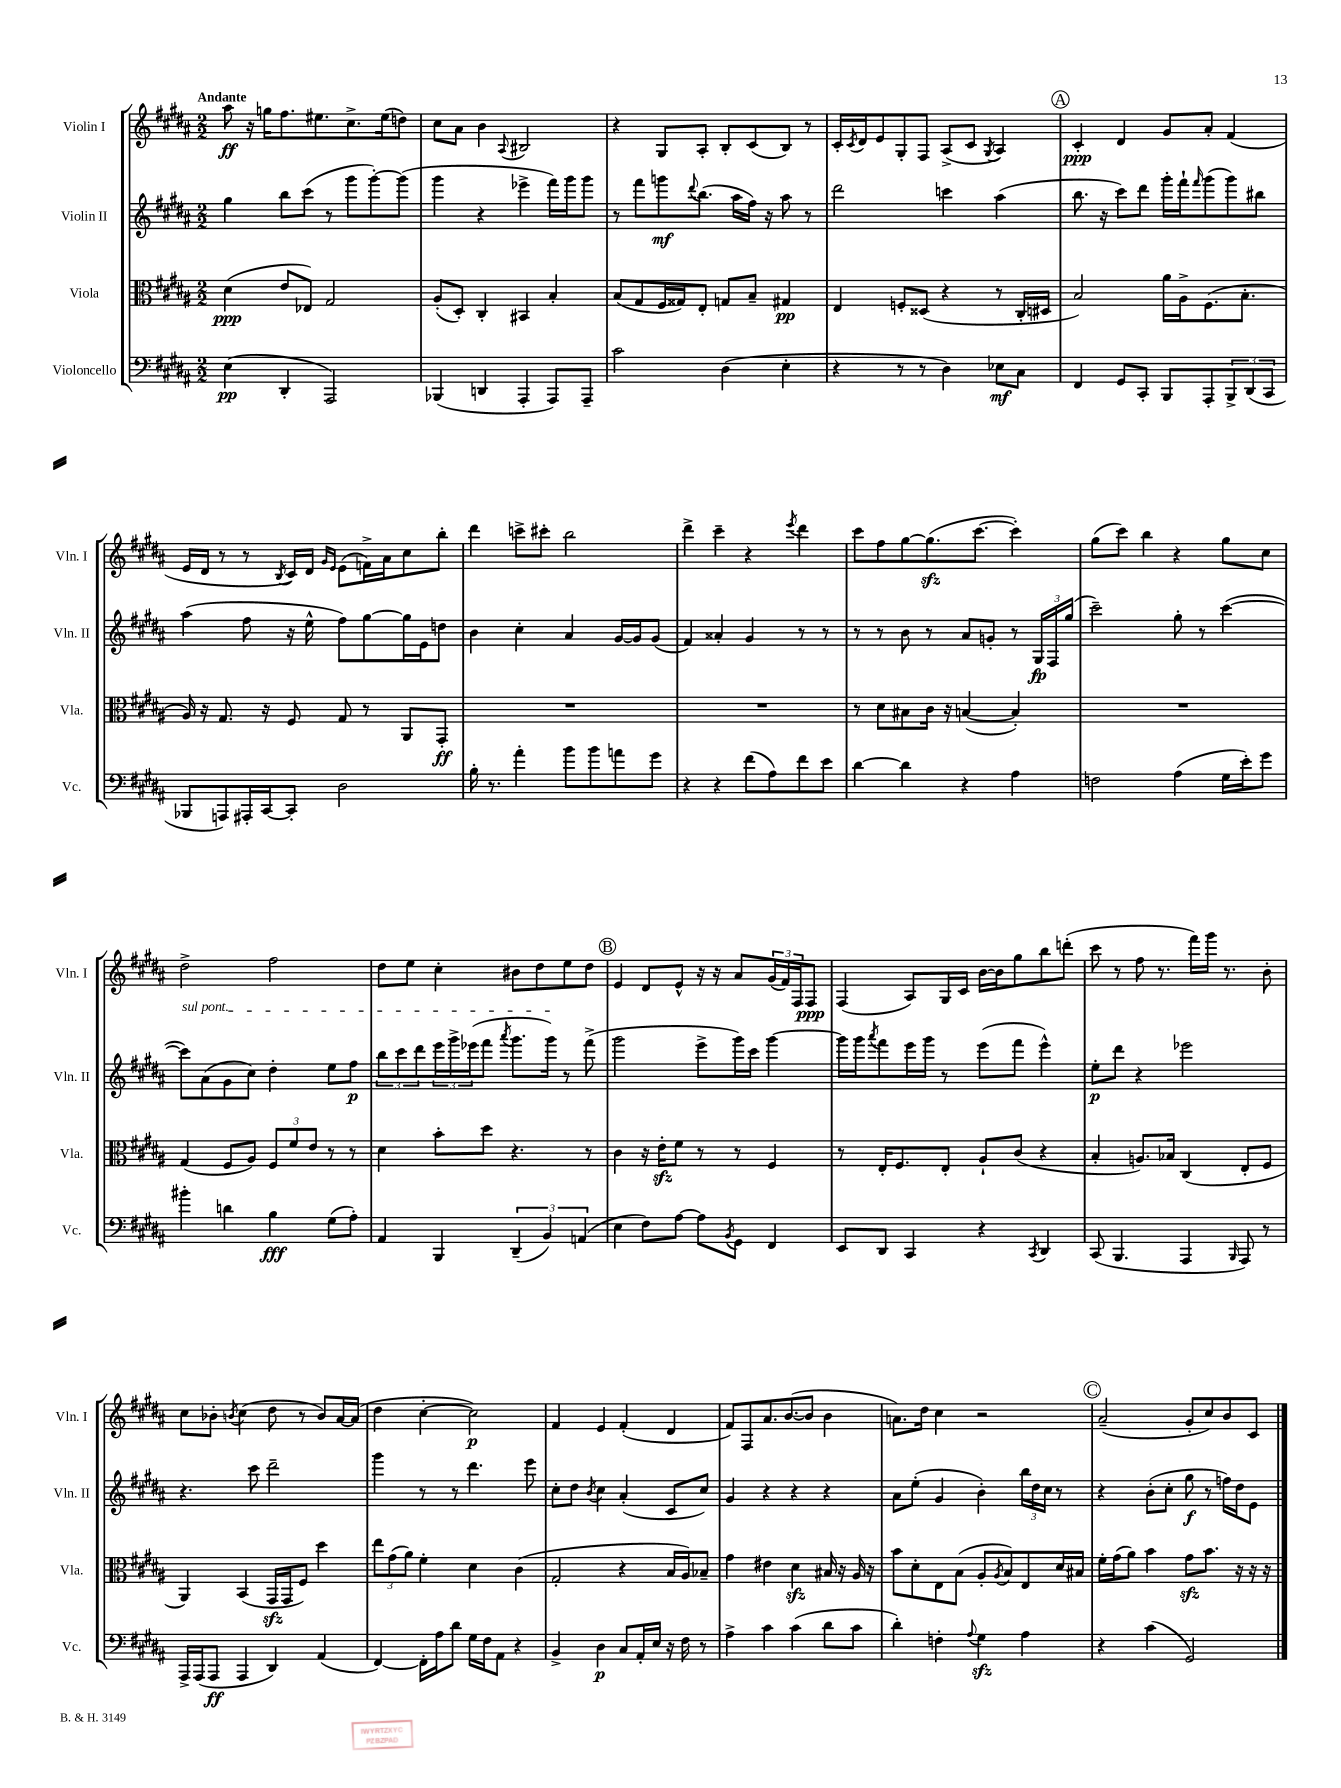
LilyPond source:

<<
\new StaffGroup <<
\new Staff = "s0" \with { instrumentName = "Violin I" shortInstrumentName = "Vln. I" } {
    \clef treble \key b \major \numericTimeSignature \time 2/2 \tempo "Andante"
    ais''8\ff r16 g''16 fis''8. eis''8. cis''8.-> eis''16( d''8) |
    cis''8 ais'8 b'4 \appoggiatura { ais8 } bis2 |
    r4 gis8 ais8-. b8-. cis'8( b8) r8 |
    cis'16-. \acciaccatura { cis'8 } dis'16 e'8 gis8-. fis8 ais8->( cis'8 \acciaccatura { gis8 } ais4) |
    \mark \markup { \circle "A" } cis'4-.\ppp dis'4 gis'8 ais'8-. fis'4( |
    e'16 dis'16 r8 r8 \acciaccatura { b8 } cis'16) dis'16 \grace { gis'16 e'16 } e'8( f'16->) ais'16 cis''8 b''8-. |
    dis'''4 c'''8-> cis'''8-. b''2 |
    dis'''4-> cis'''4-- r4 \acciaccatura { e'''8 } dis'''4 |
    cis'''8 fis''8 gis''8~ gis''8.\sfz( cis'''8.~ cis'''4-.) |
    gis''8( cis'''8) b''4 r4 gis''8 cis''8 |
    dis''2-> fis''2 |
    dis''8 e''8 cis''4-. bis'8 dis''8 e''8 dis''8 |
    \mark \markup { \circle "B" } e'4 dis'8 e'8-^ r16 r16 ais'8 \tuplet 3/2 { gis'16( fis'16) fis16 } fis8\ppp |
    fis4( ais8) gis16 cis'16 b'16~ b'16 gis''8 b''8 d'''8-.( |
    cis'''8 r8 fis''8 r8. fis'''16) gis'''16 r8. b'8-. |
    cis''8 bes'8-. \acciaccatura { b'8 } cis''4( dis''8 r8 b'8) ais'16~ ais'16( |
    dis''4 cis''4~-. cis''2\p) |
    fis'4 e'4 fis'4-.( dis'4 |
    fis'8) fis8 ais'8. b'8.~( b'8 b'4 |
    a'8.) dis''16 cis''4 r2 |
    \mark \markup { \circle "C" } ais'2--( gis'8-. cis''8) b'8 cis'8 \bar "|." |
}
\new Staff = "s1" \with { instrumentName = "Violin II" shortInstrumentName = "Vln. II" } {
    \clef treble \key b \major \numericTimeSignature \time 2/2
    gis''4 b''8 cis'''8( r8 gis'''8 gis'''8~-.) gis'''8( |
    gis'''4 r4 ees'''4-> fis'''16) gis'''16 gis'''8 |
    r8 fis'''8 g'''8\mf \appoggiatura { dis'''8 } b''8.( ais''16 fis''16) r16 ais''8 r8 |
    dis'''2 c'''4 ais''4( |
    \mark \markup { \circle "A" } b''8. r16 cis'''8) dis'''8 gis'''16-. fis'''16-! \grace { fis'''16 } gis'''8( gis'''8) bis''8 |
    ais''4( fis''8 r16 e''16-^ fis''8) gis''8~ gis''16 e'16 d''8 |
    b'4 cis''4-. ais'4 gis'16~ gis'16 gis'8( |
    fis'4) aisis'4-. gis'4 r8 r8 |
    r8 r8 b'8 r8 ais'8 g'8-. r8 \tuplet 3/2 { gis16\fp fis16 gis''16( } |
    cis'''2--) gis''8-. r8 cis'''4~( |
    \once \override TextSpanner.bound-details.left.text = \markup { \italic "sul pont." } cis'''8\startTextSpan) ais'8( gis'8 cis''8) dis''4-. e''8 fis''8\p |
    \tuplet 3/2 { b''8 cis'''8 dis'''8 } \tuplet 3/2 { e'''16 gis'''16-> ees'''16( } fis'''8 \acciaccatura { ais'''8 } gis'''8. gis'''16\stopTextSpan) r8 fis'''8->( |
    \mark \markup { \circle "B" } gis'''2 e'''8-> gis'''16) cis'''16 gis'''4~ |
    gis'''16 gis'''16 \acciaccatura { ais'''8 } fis'''8 e'''16 gis'''16 r8 e'''8( fis'''8 e'''4-^) |
    e''8-.\p dis'''8 r4 ees'''2 |
    r4. cis'''8 dis'''2-- |
    gis'''4 r8 r8 dis'''4. e'''8 |
    cis''8-. dis''8 \acciaccatura { b'8 } cis''4 ais'4-.( cis'8 cis''8) |
    gis'4 r4 r4 r4 |
    ais'8 e''8-.( gis'4 b'4-.) \tuplet 3/2 { b''16 dis''16 cis''16 } r8 |
    \mark \markup { \circle "C" } r4 b'8-.( cis''8-. gis''8\f r8 f''16) dis''16 e'8 \bar "|." |
}
\new Staff = "s2" \with { instrumentName = "Viola" shortInstrumentName = "Vla." } {
    \clef alto \key b \major \numericTimeSignature \time 2/2
    dis'4\ppp( e'8 ees8) gis2 |
    ais8-.( dis8-.) cis4-. bis,4 b4-. |
    b8( gis8 fis16 gisis16) e8-. g8 b8-- gis4\pp |
    e4 f8-. disis8( r4 r8 cis16-. dis16 |
    \mark \markup { \circle "A" } b2) ais'16 ais16-> fis8.( b8.-. |
    ais16) r16 gis8. r16 fis8 gis8 r8 ais,8 gis,8-.\ff |
    R1 |
    R1 |
    r8 dis'8 bis8 cis'16 r16 b4~( b4-.) |
    R1 |
    gis4( fis8 ais8) \tuplet 3/2 { fis8 fis'8 e'8 } r8 r8 |
    dis'4 b'8-. dis''8 r4. r8 |
    \mark \markup { \circle "B" } cis'4 r16 e'16-.\sfz fis'8 r8 r8 fis4 |
    r8 e16-. fis8. e8-. ais8-! cis'8( r4 |
    b4-. a8.) bes16 cis4( e8-. fis8 |
    ais,4) b,4( gis,16\sfz gis,16 fis8) dis''4 |
    \tuplet 3/2 { e''8 gis'8( ais'8) } fis'4-. dis'4 cis'4( |
    gis2-. r4 b16 ais16) bes8-- |
    gis'4 eis'4 dis'4\sfz bis16 r16 ais16 r16 |
    b'8 dis'8-. e8 b8( ais8-. \acciaccatura { ais8 } b8) e8 dis'16 bis16 |
    \mark \markup { \circle "C" } fis'16-. gis'16( ais'8) b'4 gis'8\sfz b'8. r16 r16 r16 \bar "|." |
}
\new Staff = "s3" \with { instrumentName = "Violoncello" shortInstrumentName = "Vc." } {
    \clef bass \key b \major \numericTimeSignature \time 2/2
    e4\pp( dis,4-. ais,,2) |
    bes,,4( d,4 ais,,4-. ais,,8) ais,,8-- |
    cis'2 dis4( e4-. |
    r4 r8 r8 dis4) ees8\mf cis8 |
    \mark \markup { \circle "A" } fis,4 gis,8 cis,8-. b,,8 ais,,8-. \tuplet 3/2 { b,,8-> dis,8( cis,8 } |
    bes,,8 a,,8) ais,,16-. cis,16~ cis,8-. dis2 |
    b16-. r8. ais'4-. b'8 b'8 a'8 gis'8 |
    r4 r4 fis'8( ais8) fis'8 e'8 |
    dis'4~ dis'4 r4 ais4 |
    f2 ais4( gis16 e'16-.) gis'8 |
    bis'4-. d'4 b4\fff gis8( ais8-.) |
    ais,4 b,,4 \tuplet 3/2 { dis,4--( b,4) a,4( } |
    \mark \markup { \circle "B" } e4 fis8) ais8~ ais8 \acciaccatura { b,8 } gis,8 fis,4 |
    e,8 dis,8 cis,4 r4 \acciaccatura { cis,8 } dis,4 |
    cis,8( b,,4. ais,,4 \grace { b,,16 } ais,,8) r8 |
    ais,,16-> ais,,16( ais,,8\ff ais,,4 dis,4) ais,4( |
    fis,4~) fis,16-. ais16 dis'8 gis16 fis16 ais,8 r4 |
    b,4-> dis4\p cis8 ais,16-. e16 r16 fis16 r8 |
    ais4-> cis'4 cis'4( dis'8 cis'8 |
    dis'4-.) f4-. \appoggiatura { ais8 } gis4\sfz ais4 |
    \mark \markup { \circle "C" } r4 cis'4( gis,2) \bar "|." |
}
>>
>>
\layout { \context { \Score \remove "Bar_number_engraver" } }
